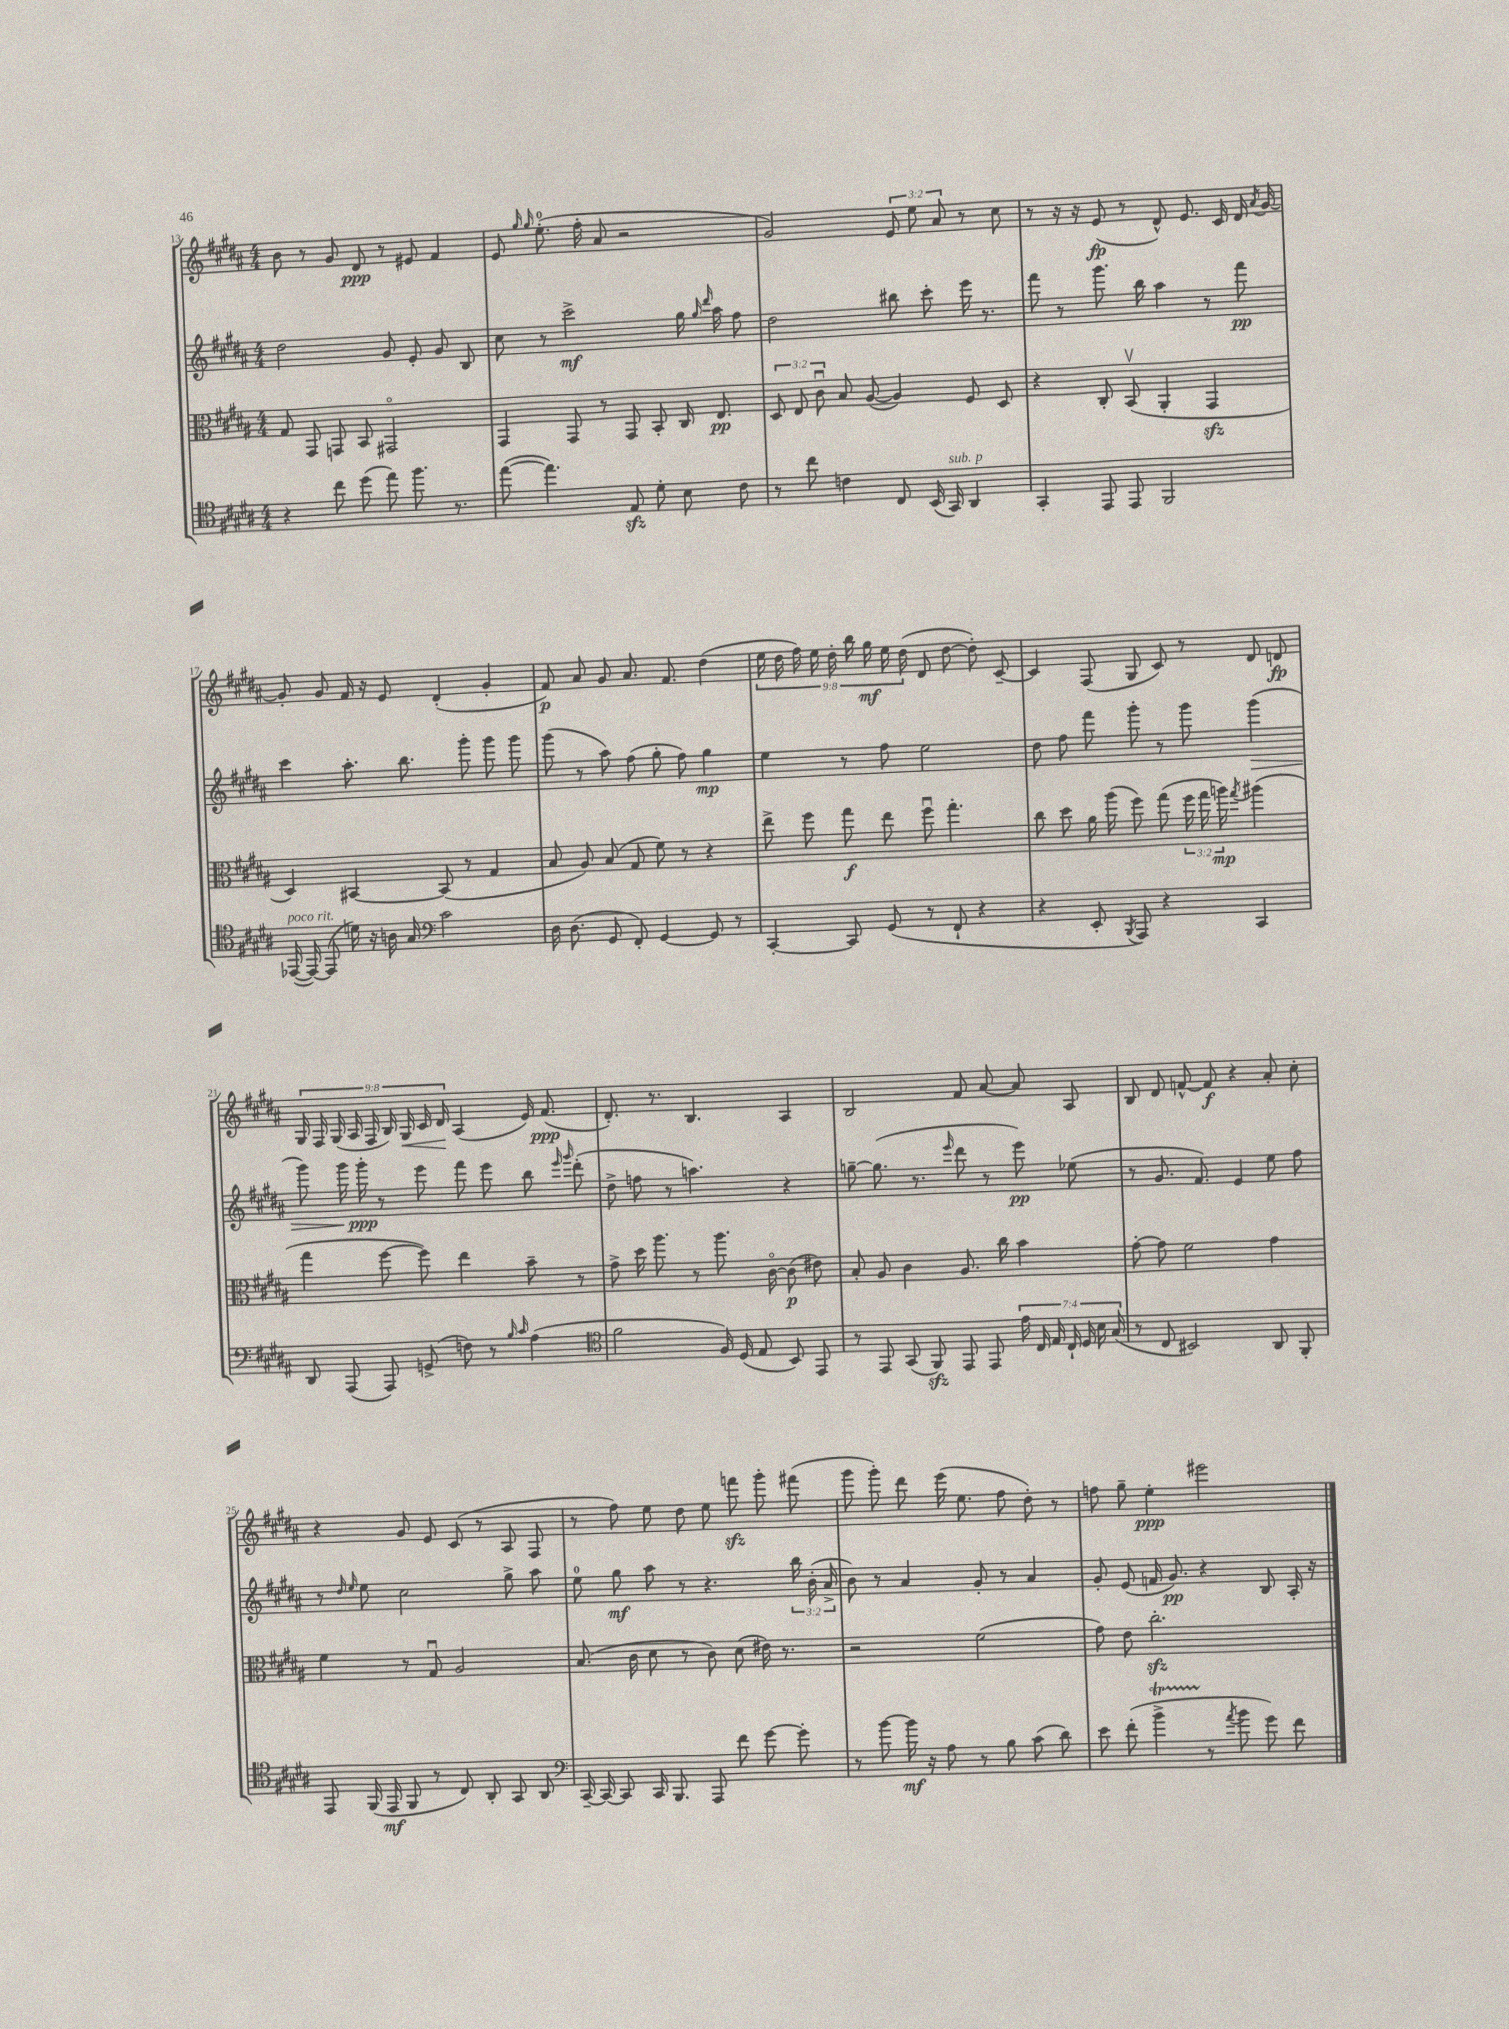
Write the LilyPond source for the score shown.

<<
\new StaffGroup <<
\new Staff = "s0" {
    \clef treble \key b \major \numericTimeSignature \time 4/4 \override Staff.TupletNumber.text = #tuplet-number::calc-fraction-text
    \autoBeamOff b'8 r8 gis'8 dis'8\ppp r8 eis'8 fis'4 |
    e'8 \grace { gis''16 gis''16 } e''8.-0-.( fis''16-. ais'8 r2 |
    gis'2) \tuplet 3/2 { e'8 e''8 ais'8 } r8 cis''8 |
    r8 r16 r16 e'8\fp( r8 dis'8-^) e'8. cis'16 dis'16 \acciaccatura { ais'8 } gis'16~ |
    gis'8-. gis'8 fis'16 r16 e'8 dis'4-.( gis'4-. |
    fis'8\p) ais'8 gis'8 ais'8. fis'8. dis''4( |
    \tuplet 9/8 { e''16 dis''16 fis''16) e''16 dis''16-. b''16 gis''16\mf e''16 dis''16( } dis'8 dis''8~ dis''8-.) cis'8~-- |
    cis'4 fis8( gis8 cis'8) r8 dis'8 d'8\fp |
    \tuplet 9/8 { gis16 fis16 gis16( ais16 fis16 b16) gis16\< cis'16 dis'16\! } ais4( e'16) fis'8.\ppp( |
    dis'8.-.) r8. b4. ais4 |
    b2 fis'8 ais'8~ ais'8 ais8 |
    b8 dis'8 f'8~-^ f'8\f r4 ais'8-. cis''8-. |
    r4 gis'8 e'8 cis'8( r8 ais8 fis8 |
    r8 fis''8) e''8 dis''8 e''8 f'''8\sfz gis'''8-. fis'''8( |
    gis'''8 gis'''8-.) dis'''8 e'''16( e''8. fis''8 dis''8-.) r8 |
    f''8 gis''8-- e''4-.\ppp eis'''2 \bar "|." |
}
\new Staff = "s1" {
    \clef treble \key b \major \numericTimeSignature \time 4/4 \override Staff.TupletNumber.text = #tuplet-number::calc-fraction-text
    \autoBeamOff dis''2 gis'8 e'8-. gis'8 b8 |
    cis''8 r8 cis'''2->\mf gis''16 \grace { gis''16 dis'''16 } ais''16 fis''8 |
    dis''2 bis''8 cis'''8-. e'''16 r8. |
    fis'''8 r8 gis'''8. b''16 ais''4 r8 fis'''8\pp |
    cis'''4 ais''8.-. b''8. gis'''8-. gis'''8 gis'''8 |
    gis'''8( r8 ais''8) fis''8( gis''8-. fis''8) gis''4\mp |
    e''4 r8 fis''8 e''2 |
    dis''8 fis''8 fis'''8 gis'''8-. r8 gis'''8 gis'''4\>( |
    gis'''8) gis'''16 gis'''16-.\ppp\! r8 e'''8 fis'''8 e'''8 b''8 \grace { e'''16 gis'''16 } dis'''8-.( |
    dis''8-> f''8 r8 a''4.) r4 |
    g''8~-- g''8.( r8. \grace { e'''16 } dis'''8 r8 e'''8\pp) ees''8( |
    r8 gis'8. fis'8.) e'4 e''8 fis''8 |
    r8 \grace { dis''16 e''16 } e''8 cis''2 gis''8-> ais''8 |
    e''8-0 gis''8\mf ais''8 r8 r4. \tuplet 3/2 { b''16 b'16-.( ais'16-> } |
    b'8) r8 ais'4 gis'8-. r8 ais'4 |
    gis'8-. e'8( f'16 gis'8.\pp) r4 b8 ais16-. r16 \bar "|." |
}
\new Staff = "s2" {
    \clef alto \key b \major \numericTimeSignature \time 4/4 \override Staff.TupletNumber.text = #tuplet-number::calc-fraction-text
    \autoBeamOff gis8 gis,8 g,8 b,8 gis,2\flageolet |
    gis,4 gis,8 r8 gis,8 b,8-. cis16 e8.\pp |
    \tuplet 3/2 { dis8 e8 cis'8\downbow } b8 ais8~( ais4) fis8 dis8 |
    r4 cis8-. b,8\upbow( ais,4-. gis,4\sfz |
    dis4) bis,4~ bis,8( r8 gis4 |
    b8 ais8) b8( gis8 fis'8) r8 r4 |
    e''8-> fis''8 gis''8\f e''8 fis''8\downbow gis''4.-. |
    cis''8 dis''8 ais'16 ais''16( fis''8) gis''8( \tuplet 3/2 { fis''16 gis''16 a''16\mp) } \acciaccatura { gis''8 } ais''4( |
    gis''4 fis''8~ fis''8) e''4 b'8-- r8 |
    gis'8-> dis''16 ais''8. r8 ais''8. cis'16~\flageolet cis'8\p( eis'8) |
    b8-. ais8 cis'4 ais8. cis''16 b'4 |
    gis'8~-. gis'8 fis'2 gis'4 |
    fis'4 r8 gis8\downbow ais2 |
    b8.( cis'16 dis'8 r8 cis'8) dis'8( eis'16) r8. |
    r2 fis'2( |
    gis'8) e'8 cis''2.-.\sfz \bar "|." |
}
\new Staff = "s3" {
    \clef tenor \key b \major \numericTimeSignature \time 4/4 \override Staff.TupletNumber.text = #tuplet-number::calc-fraction-text
    \autoBeamOff r4 cis''8 dis''8( e''8) fis''8. r8. |
    e''8~( e''4.) e8\sfz dis'8-. b8 cis'8 |
    r8 cis''8 c'4 cis8 b,16( gis,16^\markup { \italic "sub. p" }) ais,4 |
    gis,4-. e,8 e,8 fis,2 |
    ees,16~^\markup { \italic "poco rit." }( ees,16~) ees,8( d'16) r16 a16 gis16 \clef bass cis'2 |
    dis16 dis8.( gis,8 fis,8-.) gis,4~ gis,8 r8 |
    cis,4~-. cis,8 gis,8( r8 fis,8-! r4 |
    r4 e,8-. \acciaccatura { b,,8 } ais,,8) r4 cis,4 |
    dis,8 ais,,8( ais,,8) g,8->( f8) r8 \grace { b16 cis'16 } ais4( |
    \clef tenor fis'2 fis16) dis16( e8 b,8) e,8 |
    r8 e,8 gis,8( fis,8\sfz) e,8 e,8 \tuplet 7/4 { e'16 cis16 e16 cis16-! dis16 b16 gis16( } |
    r8 cis8 bis,2) ais,8 fis,8-. |
    e,8 fis,16( e,16\mf fis,8 r8 cis8) ais,8-. gis,8 ais,8 |
    \clef bass cis,16~-- cis,16~ cis,8 cis,16 b,,8. ais,,8 fis'8 gis'8~ gis'8-. |
    r8 b'8~ b'16\mf r16 ais8 r8 b8 cis'8( dis'8) |
    e'8 fis'8-.( b'4->\startTrillSpan r8\stopTrillSpan \acciaccatura { ais'8 } b'8 gis'8) fis'8 \bar "|." |
}
>>
>>
\layout { \context { \Score currentBarNumber = #13 } }
